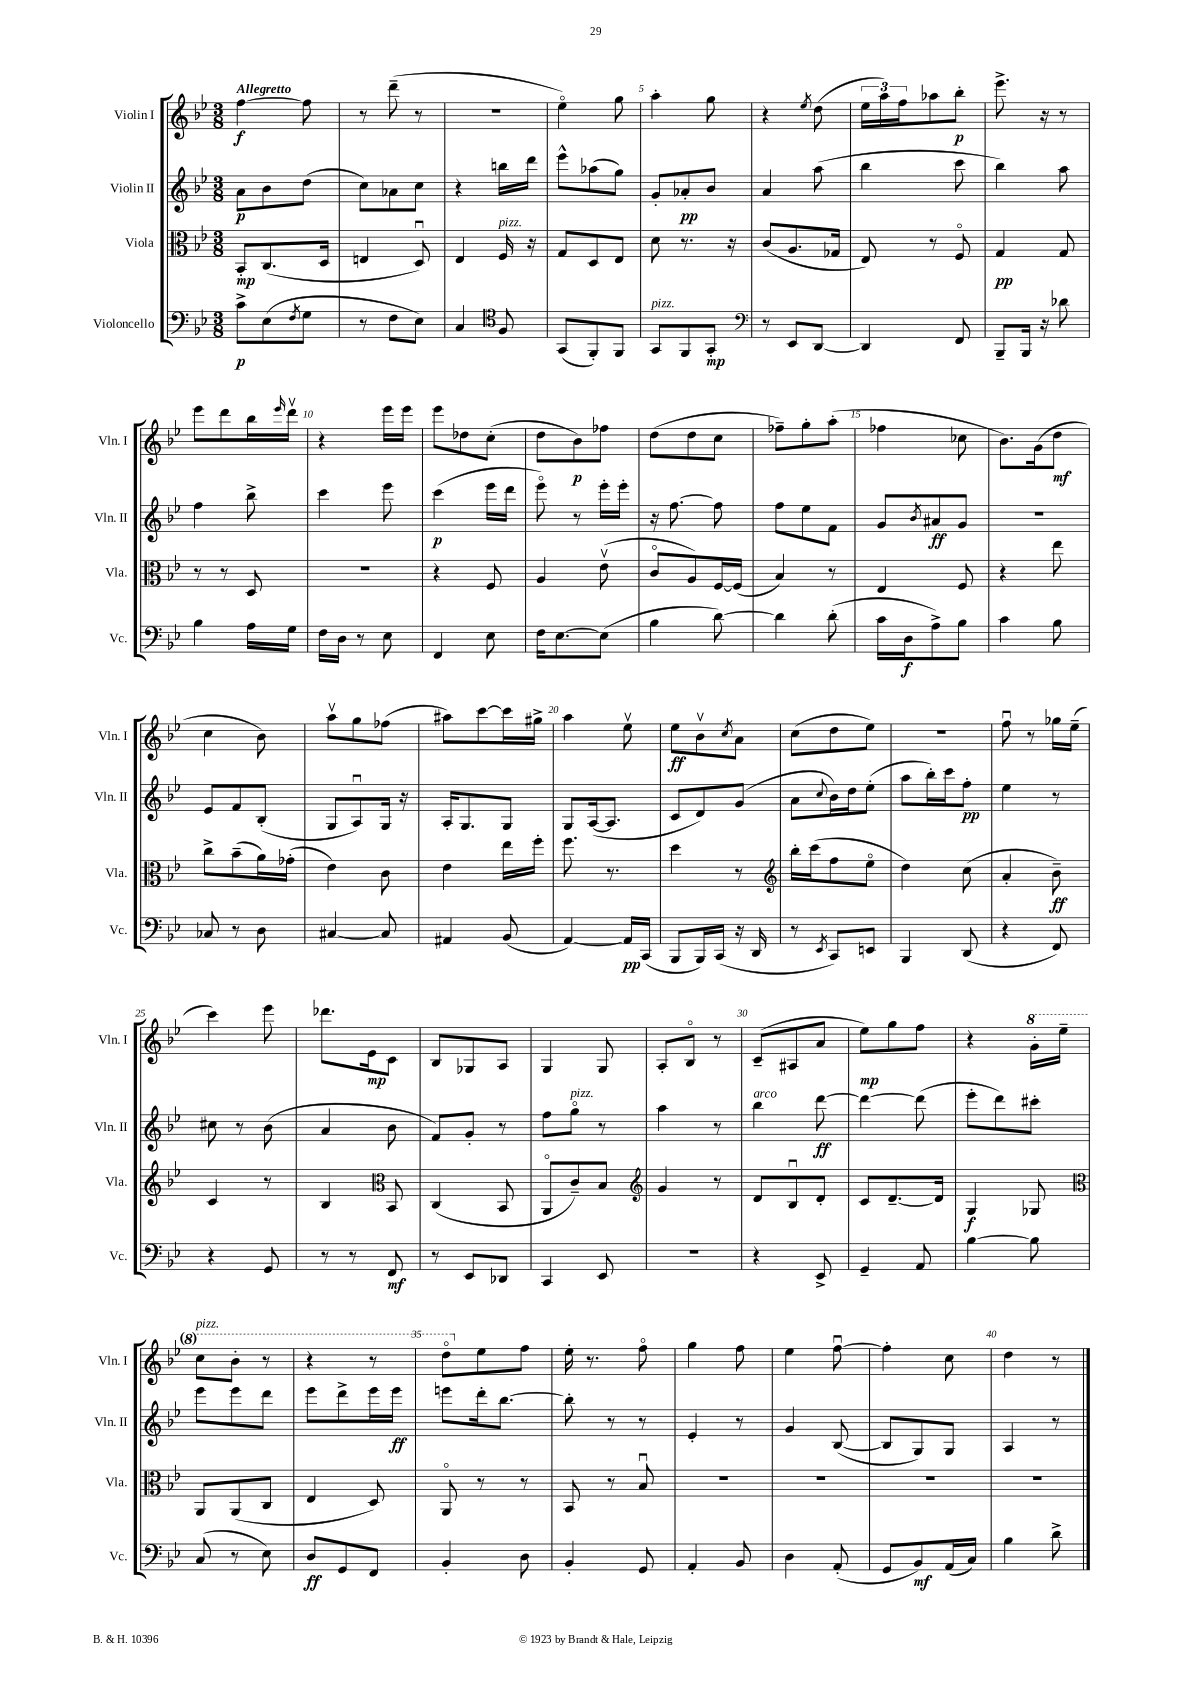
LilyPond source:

<<
\new StaffGroup <<
\new Staff = "s0" \with { instrumentName = "Violin I" shortInstrumentName = "Vln. I" } {
    \clef treble \key bes \major \numericTimeSignature \time 3/8 \tempo "Allegretto"
    f''4~\f f''8 |
    r8 d'''8--( r8 |
    R4. |
    ees''4\flageolet) g''8 |
    a''4-. g''8 |
    r4 \acciaccatura { ees''8 } d''8( |
    \tuplet 3/2 { ees''16 a''16) f''16 } aes''8 bes''8-.\p |
    ees'''8.-> r16 r8 |
    ees'''8 d'''8 bes''16 \grace { ees'''16 } d'''16\upbow |
    r4 ees'''16 ees'''16 |
    ees'''8 des''8 c''8-.( |
    d''8 bes'8\p) fes''8 |
    d''8( d''8 c''8 |
    fes''8--) g''8-. a''8-.( |
    fes''4 ces''8 |
    bes'8.) g'16( d''8\mf |
    c''4 bes'8) |
    a''8\upbow g''8 fes''8( |
    ais''8) c'''8~ c'''16 gis''16-> |
    a''4 ees''8\upbow |
    ees''8\ff bes'8\upbow \acciaccatura { c''8 } a'8 |
    c''8( d''8 ees''8) |
    R4. |
    f''8\downbow r8 ges''16 ees''16--( |
    c'''4) ees'''8 |
    des'''8. ees'16\mp c'8 |
    bes8 ges8 a8 |
    g4 g8 |
    a8-. bes8\flageolet r8 |
    c'8--( ais8 a'8 |
    ees''8\mp) g''8 f''8 |
    r4 \ottava #1 g''16-. ees'''16-- |
    c'''8^\markup { \italic "pizz." } bes''8-. r8 |
    r4 r8 |
    d'''8\flageolet \ottava #0 ees''8 f''8 |
    ees''16-. r8. f''8\flageolet |
    g''4 f''8 |
    ees''4 f''8~\downbow |
    f''4-. c''8 |
    d''4 r8 \bar "|." |
}
\new Staff = "s1" \with { instrumentName = "Violin II" shortInstrumentName = "Vln. II" } {
    \clef treble \key bes \major \numericTimeSignature \time 3/8
    a'8\p bes'8 d''8( |
    c''8) aes'8 c''8 |
    r4 b''16 d'''16 |
    ees'''8-^ aes''8( g''8) |
    g'8-. aes'8-.\pp bes'8 |
    a'4 a''8( |
    bes''4 c'''8 |
    bes''4) a''8 |
    f''4 bes''8-> |
    c'''4 ees'''8 |
    c'''4\p( ees'''16 d'''16 |
    ees'''8\flageolet) r8 ees'''16-. ees'''16-. |
    r16 f''8.~ f''8 |
    f''8 ees''8 f'8 |
    g'8 \acciaccatura { bes'8 } ais'8\ff g'8 |
    R4. |
    ees'8 f'8 bes8-.( |
    g8 a8\downbow) g16 r16 |
    a16-. g8. g8 |
    g8 a16~( a8. |
    c'8 d'8) g'8( |
    a'8 \appoggiatura { c''8 } bes'16) d''16 ees''8-.( |
    a''8 bes''16-.) c'''16 f''8-.\pp |
    ees''4 r8 |
    cis''8 r8 bes'8( |
    a'4 bes'8 |
    f'8) g'8-. r8 |
    f''8 g''8\flageolet^\markup { \italic "pizz." } r8 |
    a''4 r8 |
    bes''4^\markup { \italic "arco" } d'''8~\ff |
    d'''4~ d'''8( |
    ees'''8-. d'''8) cis'''8-. |
    ees'''8 ees'''8 d'''8 |
    ees'''8 d'''8-> ees'''16 ees'''16\ff |
    e'''8 d'''16-. bes''8.~ |
    bes''8-. r8 r8 |
    ees'4-. r8 |
    g'4 bes8~( |
    bes8 g8) g8 |
    a4 r8 \bar "|." |
}
\new Staff = "s2" \with { instrumentName = "Viola" shortInstrumentName = "Vla." } {
    \clef alto \key bes \major \numericTimeSignature \time 3/8
    bes,8-.\mp c8.( d16 |
    e4 d8\downbow) |
    ees4 f16^\markup { \italic "pizz." } r16 |
    g8 d8 ees8 |
    d'8 r8. r16 |
    c'8( a8. ges16 |
    ees8) r8 f8\flageolet |
    g4\pp g8 |
    r8 r8 d8 |
    R4. |
    r4 f8 |
    a4 ees'8\upbow( |
    c'8\flageolet a8) f16~ f16( |
    bes4) r8 |
    ees4 f8 |
    r4 ees''8 |
    c''8-> bes'8--( a'16) ges'16-.( |
    ees'4) c'8 |
    ees'4 ees''16 f''16-. |
    f''8. r8. |
    d''4 r8 |
    \clef treble bes''16-. c'''16( f''8 ees''8\flageolet |
    d''4) c''8( |
    a'4-. bes'8--\ff) |
    c'4 r8 |
    bes4 \clef alto bes,8 |
    c4( bes,8 |
    a,8\flageolet c'8--) bes8 |
    \clef treble g'4 r8 |
    d'8 bes8\downbow d'8-. |
    c'8 d'8.~-- d'16 |
    g4\f ges8 |
    \clef alto a,8 a,8( c8 |
    ees4 d8) |
    a,8\flageolet r8 r8 |
    bes,8 r8 bes8\downbow |
    R4. |
    R4. |
    R4. |
    R4. \bar "|." |
}
\new Staff = "s3" \with { instrumentName = "Violoncello" shortInstrumentName = "Vc." } {
    \clef bass \key bes \major \numericTimeSignature \time 3/8
    c'8->\p ees8( \acciaccatura { f8 } g8 |
    r8 f8 ees8) |
    c4 \clef tenor f8 |
    g,8( f,8-.) f,8 |
    g,8^\markup { \italic "pizz." } f,8 g,8-.\mp |
    \clef bass r8 ees,8 d,8~ |
    d,4 f,8 |
    bes,,8-- bes,,16 r16 des'8 |
    bes4 a16 g16 |
    f16 d16 r8 ees8 |
    f,4 ees8 |
    f16 ees8.~ ees8( |
    bes4 d'8~) |
    d'4 d'8-.( |
    c'16 d16\f a8->) bes8 |
    c'4 bes8 |
    ces8 r8 d8 |
    cis4~ cis8 |
    ais,4 bes,8( |
    a,4~) a,16\pp c,16( |
    bes,,8 bes,,16) c,16( r16 d,16 |
    r8 \acciaccatura { ees,8 } c,8) e,8 |
    bes,,4 d,8( |
    r4 f,8) |
    r4 g,8 |
    r8 r8 f,8\mf |
    r8 ees,8 des,8 |
    c,4 ees,8 |
    R4. |
    r4 ees,8-> |
    g,4-- a,8 |
    bes4~ bes8 |
    c8( r8 ees8) |
    d8\ff g,8 f,8 |
    bes,4-. d8 |
    bes,4-. g,8 |
    a,4-. bes,8 |
    d4 a,8-.( |
    g,8 bes,8\mf) a,16( c16) |
    bes4 d'8-> \bar "|." |
}
>>
>>
\layout { \context { \Score \override BarNumber.break-visibility = ##(#f #t #t) barNumberVisibility = #(every-nth-bar-number-visible 5) } }
